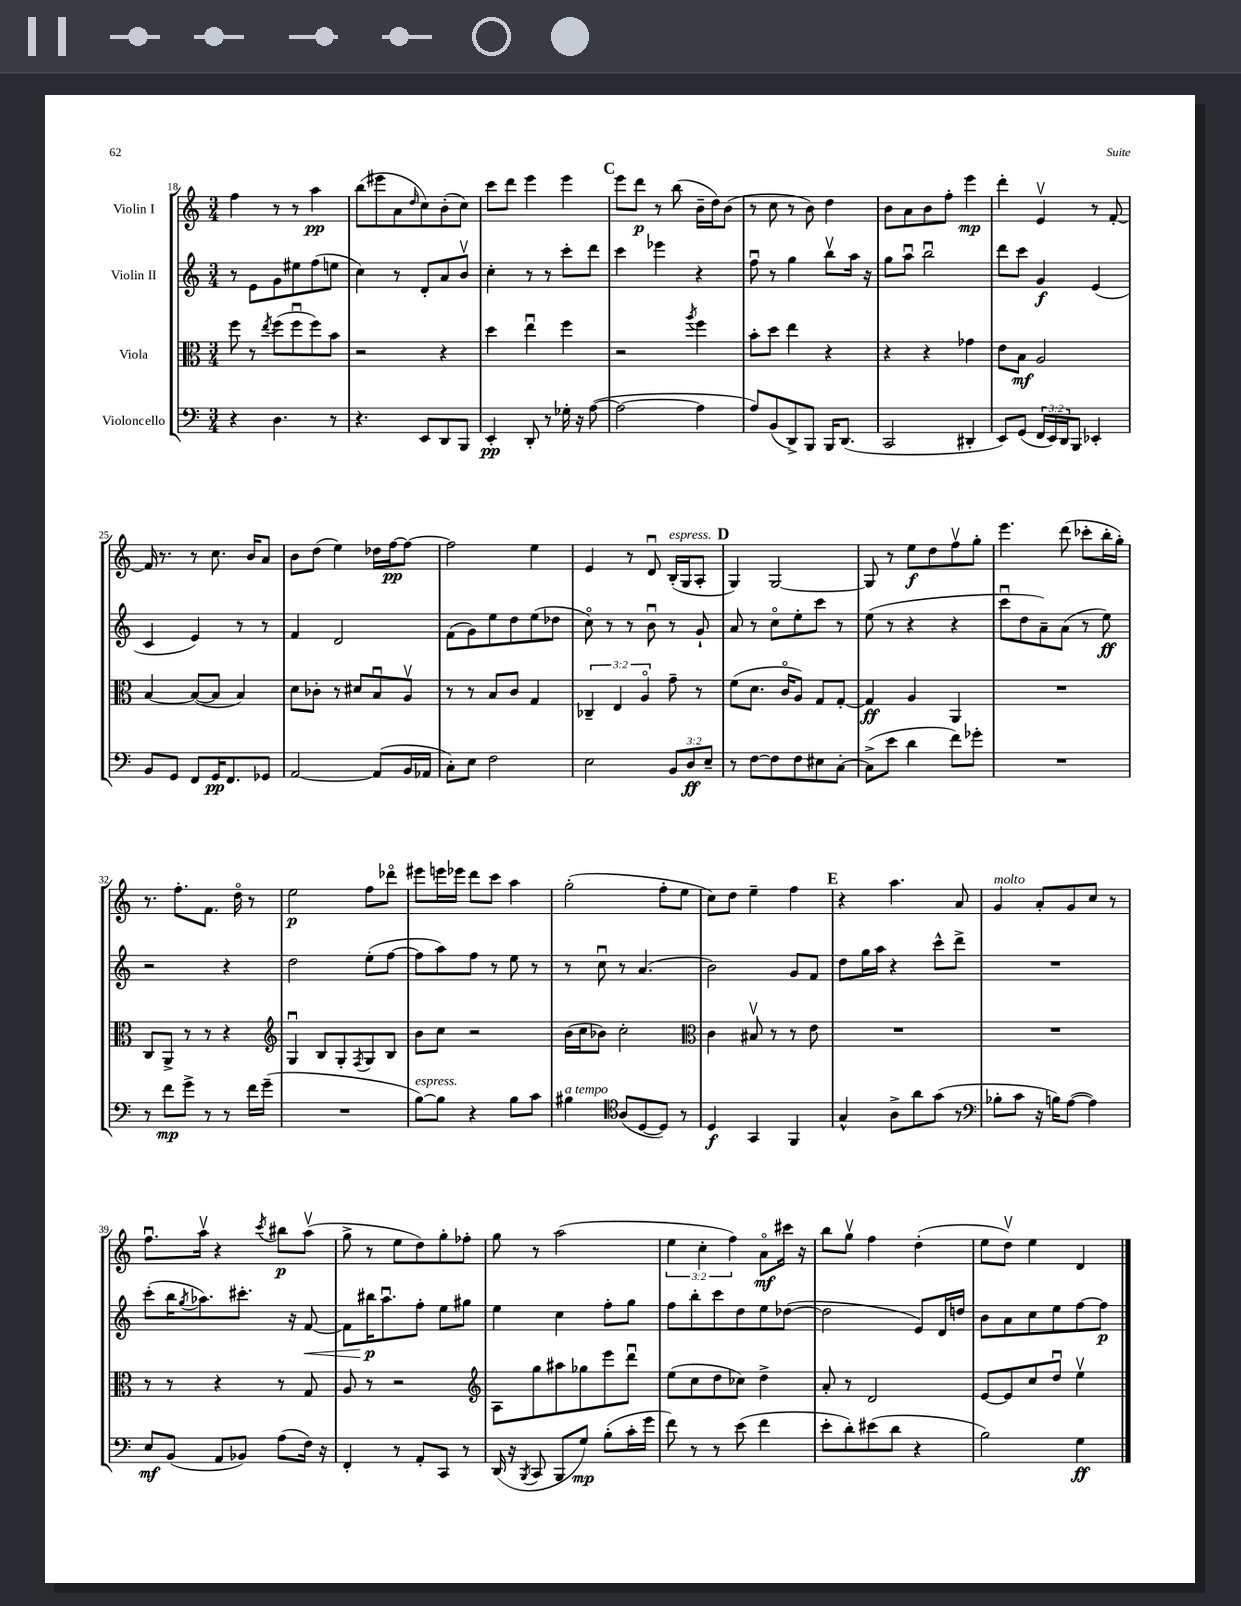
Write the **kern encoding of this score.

**kern	**kern	**kern	**kern
*staff4	*staff3	*staff2	*staff1
*clefF4	*clefC3	*clefG2	*clefG2
*k[]	*k[]	*k[]	*k[]
*M3/4	*M3/4	*M3/4	*M3/4
4r	8ff	8r	4ff
.	8r	8e	.
.	8qee	.	.
4.D	(8ff	8g	8r
.	8ffu	8ee#	8r
.	8ff)	(8ff	4aa
8r	8b	8ee	.
=	=	=	=
4.r	2r	4cc)	(8bb
.	.	.	8eee#
.	.	8r	8a
.	.	.	16qqdd
8EE	.	8d'	8cc)
8DD	4r	8a	(8b'
8BBB	.	8bv	8cc)
=	=	=	=
4EE'	4dd	4cc'	8ccc
.	.	.	8ddd
8DD'	4eeu	8r	4eee
8r	.	8r	.
16G-'	4ff	8ccc'	4eee
16r	.	.	.
([8A	.	8ddd	.
=	=	=	=
2A_	2r	4ccc	8eee
.	.	.	8ddd
.	.	4eee-	8r
.	.	.	(8bb
.	8qaa	.	.
4A]	4ff	4r	16b~
.	.	.	16dd)
.	.	.	(8b
=	=	=	=
8A)	8b'	8ffu	8r
(8BB	8dd	8r	8cc
8DD^)	4ee	4gg	8r
8BBB	.	.	8b)
16BBB	4r	8bbv	4dd
(8.DD	.	.	.
.	.	16aa	.
.	.	16r	.
=	=	=	=
2CC	4r	8gg	8b
.	.	8aau	8a
.	4r	2bbu	8b
.	.	.	8ff'
4DD#'	4g-	.	4eee
=	=	=	=
8EE)	8e	8ddd	4ddd'
(8GG	8B	8ccc	.
24FF	2A	4g	4ev
24EE)	.	.	.
24DD	.	.	.
8BBB	.	.	.
4EE-'	.	(4e	8r
.	.	.	[8f'
=	=	=	=
8BB	[4B	4c	16f]
.	.	.	8.r
8GG	.	.	.
8FF	(8B_	4e)	8r
16GG	8B]	.	8.cc
8.FF	.	.	.
.	4B)	8r	.
.	.	.	16b
8GG-	.	8r	8a
=	=	=	=
[2AA	8d	4f	8b
.	8c-'	.	(8dd
.	8r	2d	4ee)
.	8d#	.	.
(8AA]	8Bu	.	16dd-
.	.	.	[16ff
16BB	8Av	.	8ff_
16AA-	.	.	.
=	=	=	=
8C')	8r	(8f	2ff]
8E	8r	8g)	.
2F	8B	8ee	.
.	8c	8dd	.
.	4G	(8ee	4ee
.	.	8dd-	.
=	=	=	=
2E	6C-~	8cco)	4e
.	.	8r	.
.	6E	.	.
.	.	8r	8r
.	6Ao	.	.
.	.	8bu	8du
12BB	8g~	8r	(16B'
.	.	.	16G
12D	.	.	.
.	8r	8g`	8A'
12E~	.	.	.
=	=	=	=
8r	(8f	8a	4G)
[8F	8.d	8r	.
8F]	.	8cco	[2G
.	16co	.	.
8F	8A)	8ee'	.
8E#	8G	8ccc	.
[8C'	[8G'	8r	.
=	=	=	=
(8C^]	4G]	(8ee	8G]
8e	.	8r	8r
4d	4A	4r	8ee
.	.	.	8dd
8f)	4AA	4r	8ffv
8g-'	.	.	8gg'
=	=	=	=
2.r	2.r	8cccu	4.eee
.	.	8dd	.
.	.	8a~)	.
.	.	(8a	(8ddd
.	.	8r	8ccc-'
.	.	8ee)	16bb'
.	.	.	16gg')
=	=	=	=
8r	8C	2r	8.r
8f	8AA^	.	.
.	.	.	8.ff'
8g^	8r	.	.
8r	8r	.	8.f
8r	4r	4r	.
.	.	.	16ddo
16f	.	.	8r
(16g~	.	.	.
=	=	=	=
*	*clefG2	*	*
2.r	4Gu	2dd	2ee
.	8B	.	.
.	8G'	.	.
.	8qF	.	.
.	8G	(8ee'	8ff
.	8B	[8ff	8ddd-o
=	=	=	=
[8B)	8b	8ff]	8eee#
8B]	8cc	8aa)	16eee
.	.	.	16eee-
4r	2r	8ff	8ddd
.	.	8r	8ccc
8B	.	8ee	4aa
8c	.	8r	.
=	=	=	=
4B#	(16b	8r	(2gg'
.	16cc	.	.
.	8b-)	8ccu	.
*clefC4	*	*	*
(8A	2cc'	8r	.
[8D	.	(4.a	.
8D])	.	.	8ff'
8r	.	.	8ee
=	=	=	=
*	*clefC3	*	*
4D	4c	2b)	8cc)
.	.	.	8dd
4GG	8B#v	.	4ee~
.	8r	.	.
4FF	8r	8g	4ff
.	8e	8f	.
=	=	=	=
4G^^	2.r	8dd	4r
.	.	16gg	.
.	.	16aa	.
8A^	.	4r	4.aa
8a	.	.	.
(8g	.	8ccc^^	.
8r	.	8ddd^	8a
=	=	=	=
*clefF4	*	*	*
8B-'	2.r	2.r	4g
8c	.	.	.
16r	.	.	8a'
16B)	.	.	.
([8A	.	.	8g
4A])	.	.	8cc
.	.	.	8r
=	=	=	=
8E	8r	(8ccc'	8.ffu
(8BB	8r	16bb	.
.	.	8qgg	.
.	.	8.aa-)	16aav
8AA	4r	.	4r
8BB-)	.	8.ccc#'	.
.	.	.	8qccc
(8A	8r	.	8bb#
.	.	16r	.
16F)	8G	[8f	(8aav
16r	.	.	.
=	=	=	=
4FF'	8A	8f]	8gg^
.	8r	16bb#	8r
.	.	8.aau	.
8r	2r	.	8ee
8AA'	.	8ff'	8dd)
8CC	.	8ee	8gg'
8r	.	8gg#	8ff-'
=	=	=	=
*	*clefG2	*	*
(16DD	8A	4ee	8gg
16r	.	.	.
8qBBB	.	.	.
8CC	8gg	.	8r
8BBB	8aa#	4cc	(2aa
8G)	8gg-	.	.
(8B'	8eee	8ff'	.
16c'	8dddu	8gg	.
16g	.	.	.
=	=	=	=
8f)	(8ee	8ff	6ee
8r	8cc	8bb'	.
.	.	.	6cc'
8r	8dd	8ccc	.
.	.	.	6ff)
(8e	8cc-)	8dd	.
4f	4dd^	8ee	8ao
.	.	([8dd-	16ccc#
.	.	.	16r
=	=	=	=
8e'	8a'	2dd-]	8bb
8d')	8r	.	8ggv
(8e#	2d	.	4ff
8d	.	.	.
4r	.	8e)	(4dd'
.	.	16d	.
.	.	16dd	.
=	=	=	=
2B)	[8e	8b	8ee
.	8e]	8a	8ddv)
.	8cc	8cc	4ee
.	8ddu	8ee	.
4G	4eev	[8ff	4d
.	.	8ff]	.
==	==	==	==
*-	*-	*-	*-
